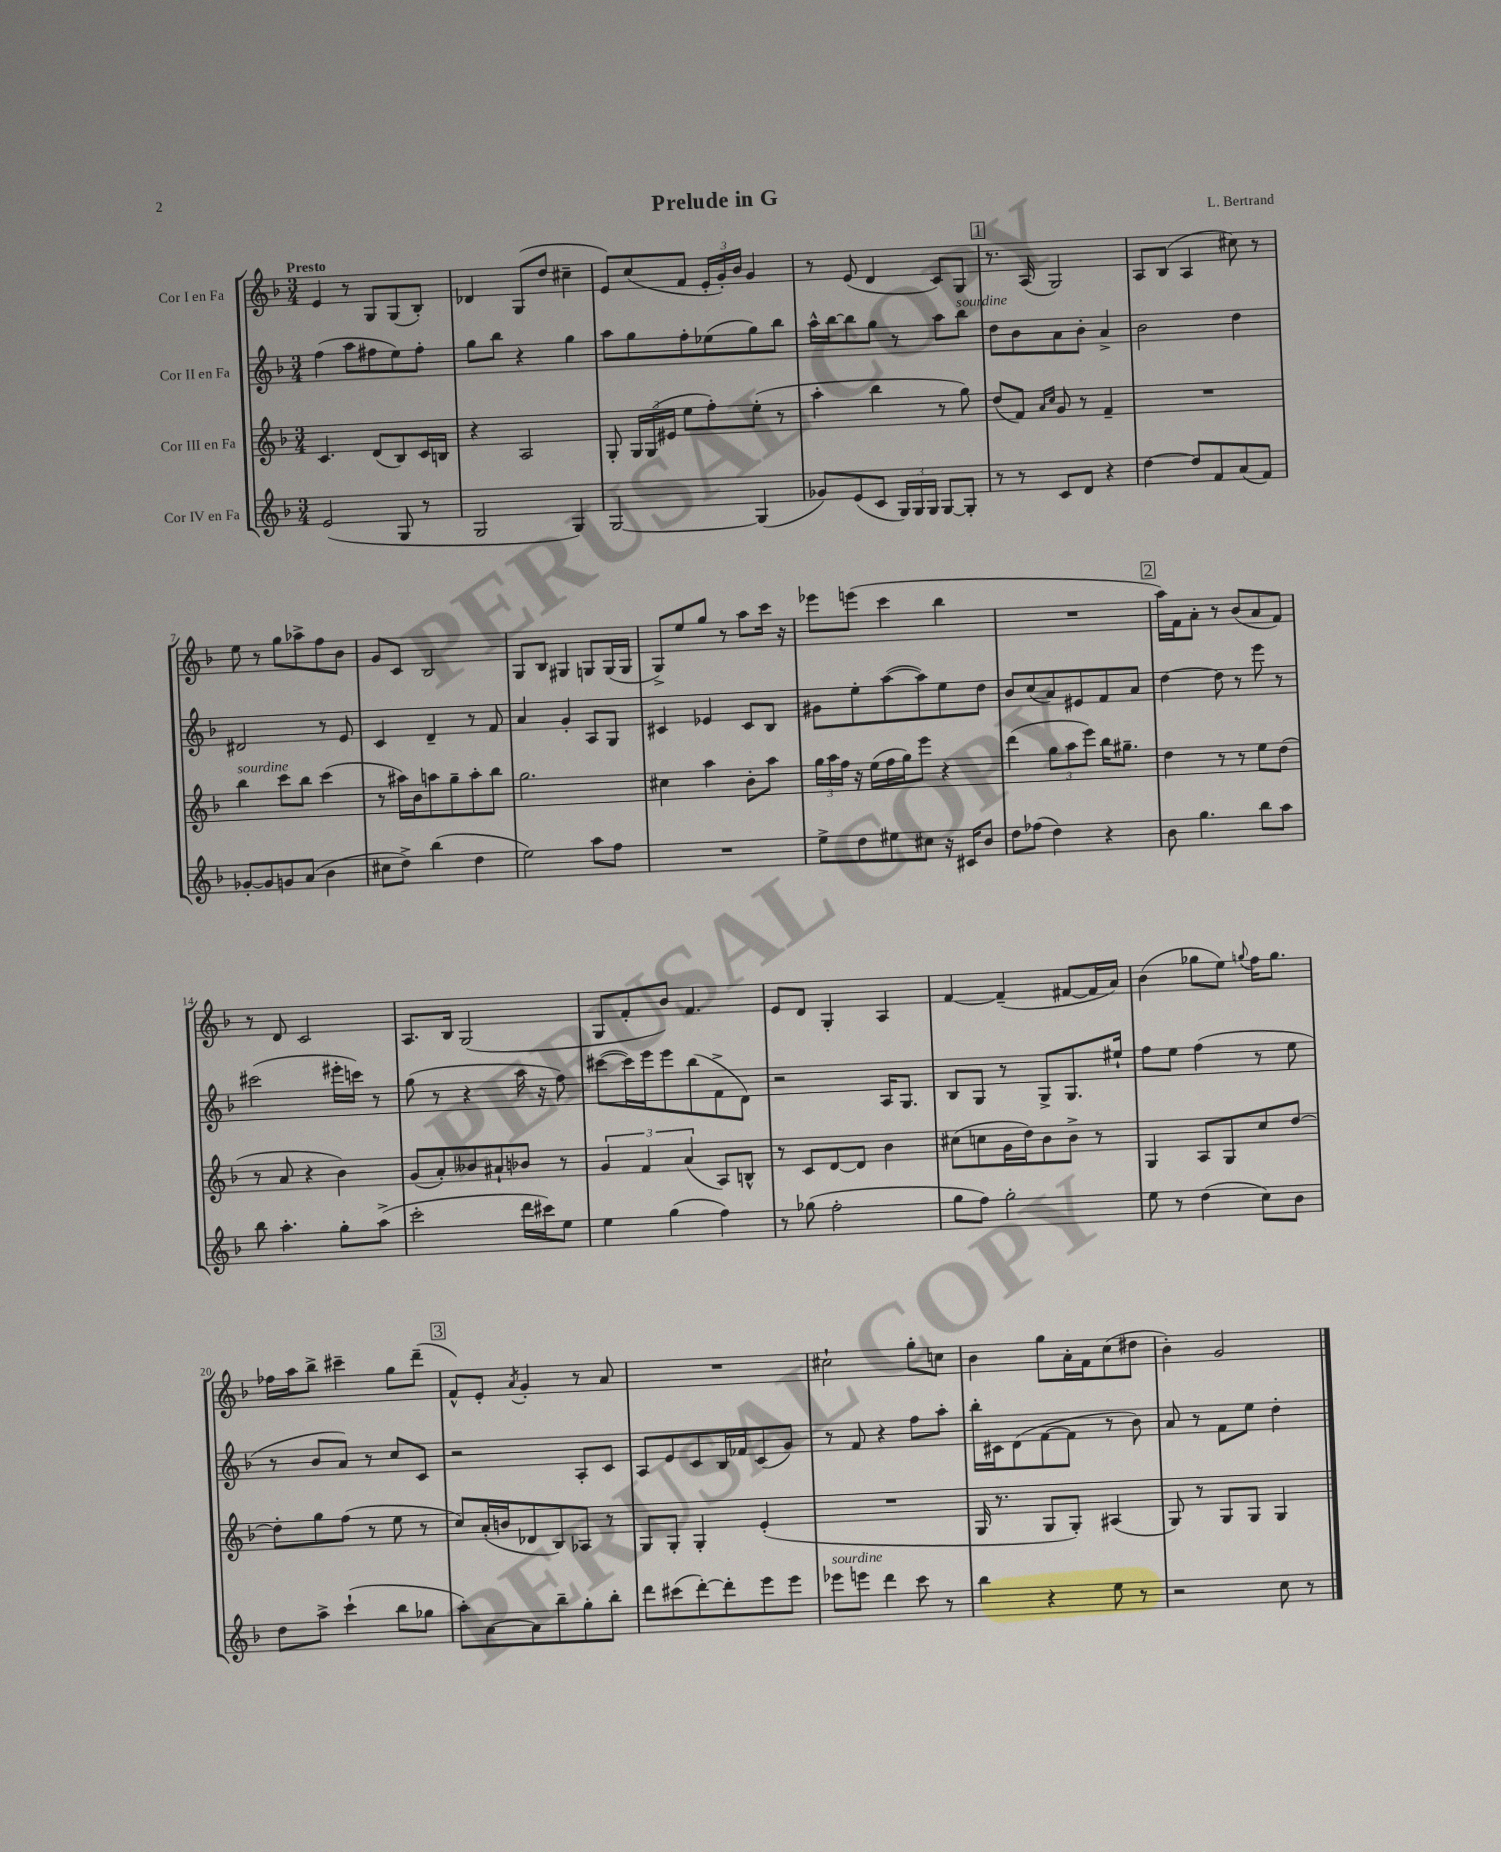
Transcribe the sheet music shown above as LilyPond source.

\header { title = "Prelude in G" composer = "L. Bertrand" }
<<
\new StaffGroup <<
\new Staff = "s0" \with { instrumentName = "Cor I en Fa" } {
    \clef treble \key f \major \numericTimeSignature \time 3/4 \tempo "Presto"
    \autoBeamOff e'4 r8 g8[ g8( bes8]-.) |
    des'4 g8[( d''8] cis''4-- |
    e'8[) c''8( f'8] \tuplet 3/2 { e'16[-. g'16-.) bes'16] } g'4 |
    r8 e'8( d'4 c'8[) g8] |
    \mark \markup { \box "1" } r8. a16( g2) |
    a8[ bes8]( a4 cis''8) r8 |
    e''8 r8 g''8[ aes''8-> f''8 bes'8] |
    g'8[ c'8] bes2 |
    g8[ bes8] gis4 g8[ g16( g16] |
    g8[->) e''8 g''8] r8 a''8[ c'''16] r16 |
    ees'''8[ e'''8]( c'''4 bes''4 |
    R2. |
    \mark \markup { \box "2" } a''16[) f'16 a'8]-. r8 bes'8[( a'8 f'8]) |
    r8 d'8 c'2 |
    a8.[ bes16] g2( |
    g8[ f'8-. bes'8]) f'4. |
    e'8[ d'8] g4-. a4 |
    f'4~ f'4--( fis'8[~ fis'16 a'16]) |
    bes'4( ges''8[ e''8]) \appoggiatura { g''8 } f''16[ g''8.] |
    fes''16[ a''16 bes''8]-> cis'''4-- g''8[ d'''8]--( |
    \mark \markup { \box "3" } f'8[-^) e'8]-. \acciaccatura { a'8 } g'4-. r8 a'8 |
    R2. |
    cis''2-! g''8[-. c''8] |
    bes'4 g''8[ a'16-. f'16 c''8( dis''8] |
    bes'4-.) g'2 \bar "|." |
}
\new Staff = "s1" \with { instrumentName = "Cor II en Fa" } {
    \clef treble \key f \major \numericTimeSignature \time 3/4
    \autoBeamOff f''4( a''8[ fis''8 e''8) fis''8]-. |
    g''8[ bes''8] r4 g''4 |
    a''8[ g''8 f''8-. ees''8( g''8) bes''8] |
    a''16[-^ bes''16~ bes''8 g''8] r8 a''8[ bes''8]^\markup { \italic "sourdine" } |
    \mark \markup { \box "1" } d''8[ bes'8 a'8 bes'8]-. a'4-> |
    bes'2 d''4 |
    dis'2 r8 e'8 |
    c'4 d'4-- r8 f'8 |
    a'4 g'4-. a8[ g8] |
    cis'4 ees'4 cis'8[ bes8] |
    gis'8[ e''8-. a''8~( a''8) e''8 d''8] |
    bes'8[ c''8( a'8) eis'8 f'8 a'8] |
    \mark \markup { \box "2" } d''4~ d''8 r8 e'''8 r8 |
    cis'''2( eis'''16[-. c'''16]) r8 |
    g''8( r8 r4 a''16 r16 f''8) |
    cis'''8[~( cis'''16) e'''16 e'''8 bes''8( f'8-> d'8]) |
    r2 a16[ g8.] |
    bes8[ g8] r8 g8[-> g8. eis''16]-! |
    f''8[ e''8] f''4( r8 e''8 |
    r8 bes'8[ a'8]) r8 c''8[ c'8] |
    \mark \markup { \box "3" } r2 a8[-. c'8] |
    a8[ e'8 c'8 bes16 fes'16 c'8( g'8]) |
    r8 f'8 r4 f''8[ a''8]-. |
    bes''16[-. cis'16 d'8( f'8~ f'8] r8 bes'8) |
    a'8 r8 f'8[ e''8] d''4-. \bar "|." |
}
\new Staff = "s2" \with { instrumentName = "Cor III en Fa" } {
    \clef treble \key f \major \numericTimeSignature \time 3/4
    \autoBeamOff c'4. d'8[( bes8) c'16 b16] |
    r4 a2 |
    g8-. \tuplet 3/2 { g16[ g16( eis'16] } e''8[ f''8-.) e''8]-.( r8 |
    a''4-. bes''4 r8 g''8) |
    \mark \markup { \box "1" } d''8[( f'8]) \grace { a'16[ c''16] } g'8 r8 f'4-- |
    R2. |
    bes''4^\markup { \italic "sourdine" } c'''8[ bes''8] c'''4( |
    r8 ais''16[) bes'16 a''8 g''8-- a''8-. bes''8] |
    g''2. |
    cis''4 a''4 bes'8[-. a''8] |
    \tuplet 3/2 { g''16[ a''16 f''16] } r16 e''16[( f''16 g''16) e'''8] r4 |
    d'''4( \tuplet 3/2 { g''8[ a''8 e'''8]) } bes''16[ gis''8.]-- |
    \mark \markup { \box "2" } d''4 r8 r8 e''8[ d''8]( |
    r8 a'8 r4 bes'4) |
    g'8[( a'8-.) beses'8 ais'8-! bes'8] r8 |
    \tuplet 3/2 { g'4 f'4 a'4( } a8[) b8]-^ |
    r8 c'8[ d'8~ d'8] bes'4 |
    cis''8[( c''8 g'16 d''16) bes'8 bes'8]-> r8 |
    g4 a8[ g8 c''8 d''8]~ |
    d''8[-. g''8 f''8]( r8 e''8 r8 |
    \mark \markup { \box "3" } c''8[) a'16-.( b'16 des'8 bes8) aes8] r8 |
    g8[ g8]-. g4-. e'4-.( |
    R2. |
    g16 r8. g8[ g8]-.) ais4( |
    g8) r8 g8[ g8] g4 \bar "|." |
}
\new Staff = "s3" \with { instrumentName = "Cor IV en Fa" } {
    \clef treble \key f \major \numericTimeSignature \time 3/4
    \autoBeamOff e'2( g8 r8 |
    g2 g4) |
    g2~ g4( |
    ges'8[) e'8( c'8] \tuplet 3/2 { g16[) g16 g16] } g8[~ g8]-. |
    \mark \markup { \box "1" } r8 r8 c'8[ d'8] r4 |
    d''4~ d''8[ f'8 a'8( f'8]) |
    ges'8[~-. ges'8 g'8 a'8]( bes'4 |
    cis''8[ d''8]->) bes''4( d''4 |
    e''2) a''8[ f''8] |
    R2. |
    e''8[-> d''8 eis''8 cis''8] r16 cis'16[ bes'8] |
    d''8[ fes''8]( d''4) r4 |
    \mark \markup { \box "2" } bes'8 g''4. bes''8[ a''8] |
    bes''8 a''4.-. g''8[-. a''8]->( |
    c'''2-. d'''16[ cis'''16) e''8] |
    e''4 g''4( f''4) |
    r8 ges''8( f''2-. |
    g''8[ f''8]) g''2-. |
    e''8 r8 d''4( c''8[) bes'8] |
    d''8[ a''8]-> c'''4-!( bes''8[ ges''8] |
    \mark \markup { \box "3" } a''8[-.) a'8~ a'8 bes''8-- g''8-. bes''8]-. |
    d'''8[ cis'''8( d'''8~-.) d'''8-. e'''8 e'''8] |
    ees'''8[^\markup { \italic "sourdine" } e'''8] d'''4 c'''8 r8 |
    bes''4 r4 e''8 r8 |
    r2 c''8 r8 \bar "|." |
}
>>
>>
